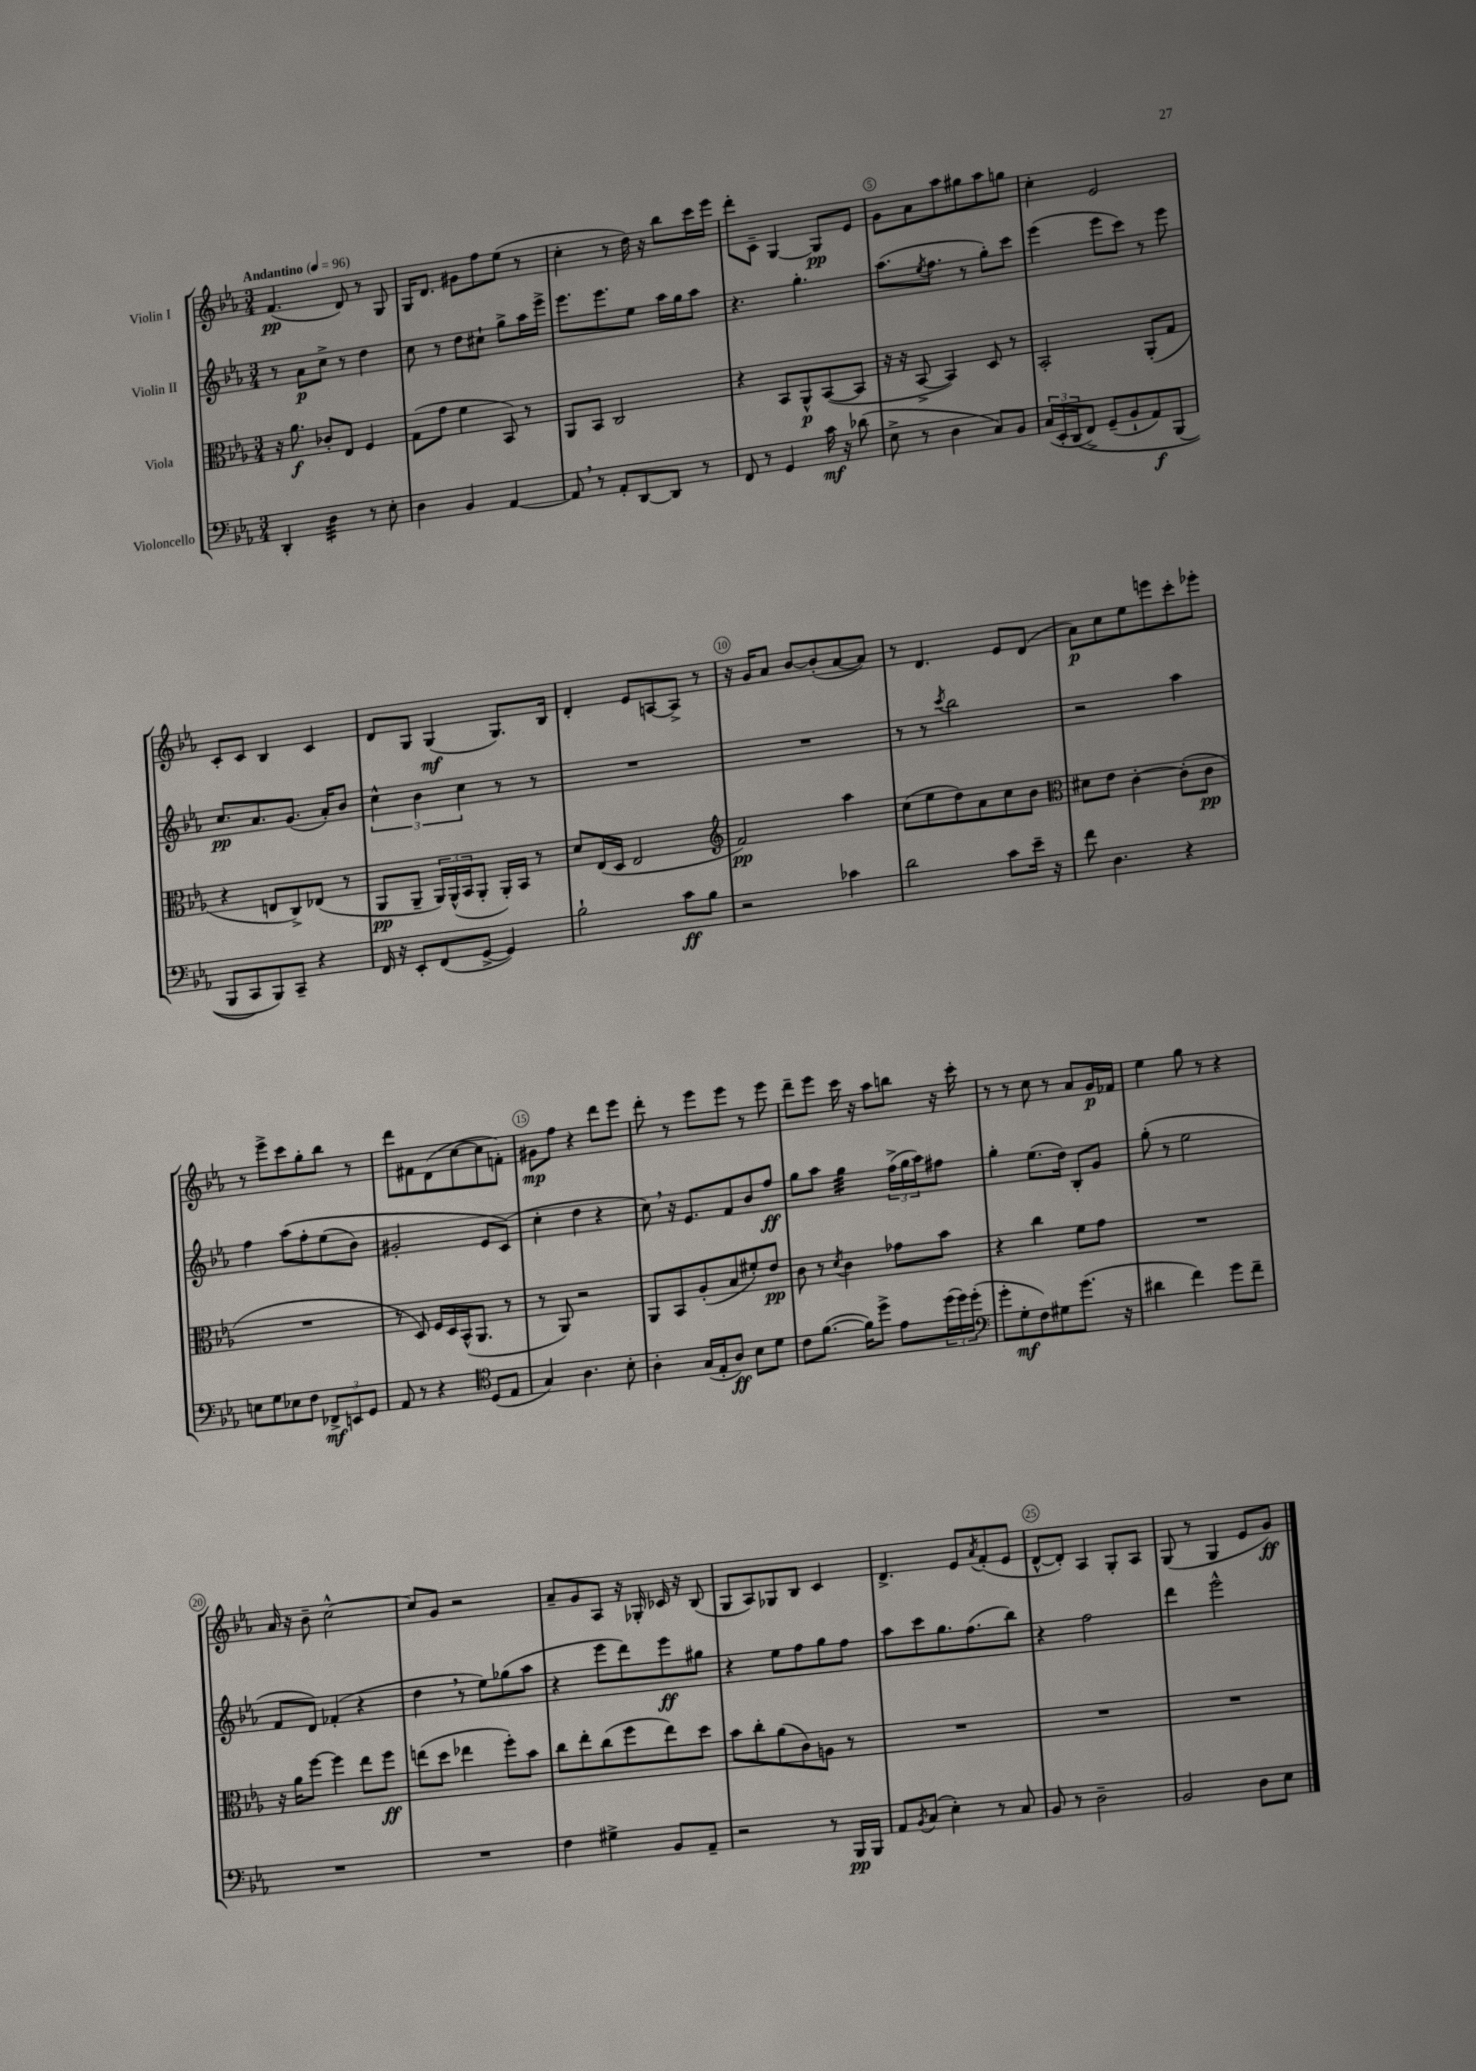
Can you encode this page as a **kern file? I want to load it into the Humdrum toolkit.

**kern	**kern	**kern	**kern
*staff4	*staff3	*staff2	*staff1
*clefF4	*clefC3	*clefG2	*clefG2
*k[b-e-a-]	*k[b-e-a-]	*k[b-e-a-]	*k[b-e-a-]
*M3/4	*M3/4	*M3/4	*M3/4
*MM96	*MM96	*MM96	*MM96
4DD'/	16r	8r	(4.f/
.	8.a-\	.	.
.	.	8a-\L	.
4D\	8c-'/L	8cc^\J	.
.	8E-/J	8r	8d/)
8r	4F/	4dd\	8r
8E-'\	.	.	8G/
=	=	=	=
4D\	(8G\L	8cc\	16G/LK
.	.	.	8.d/J
.	8g\J	8r	.
4BB-/	4f\	8dd\L	8g#\L
.	.	8cc#`\J	8ff\
[4AA-/	8BB-/)	8gg^\L	(8ee-\J
.	8r	16aa-\L	8r
.	.	16eee-^\JJ	.
=	=	=	=
8AA-/]	8AA-/L	8.eee-\L	4cc'\
8r	8BB-/J	.	.
.	.	8.eee-\	.
8AA-'/L	2C/	.	8r
[8DD/	.	8ee-\J	16dd\)
.	.	.	16r
8DD/]J	.	16aa-\LL	8bb-\L
.	.	16gg\J	.
8r	.	8aa-\J	16ccc\L
.	.	.	16eee-\JJ
=	=	=	=
8FF/	4r	4.r	8ddd'\L
8r	.	.	8c~\J
4GG/	8BB-/L	.	[4G/
.	8AA-^^/	4.gg'\	.
16c\	([8BB-/	.	8G/]L
16r	.	.	.
(8d-\	8BB-/]J	.	8e-/J
=	=	=	=
8E-^\	16r	(8.aa-\L	8g\L
.	16r	.	.
8r	[8BB-^/	.	8a-\
.	.	8qee-/	.
.	.	8.ff\J	.
4D\	4BB-/])	.	8aa-\
.	.	8r	8gg#\
8C/L)	8D/	8gg'\L)	8aa-\
8BB-/J	8r	8ccc\J	8gg\J
=	=	=	=
(24C/LL	2BB-'/	(4eee-\	4cc'\
24EE-'/	.	.	.
&(24DD/J	.	.	.
8FF^/J)	.	.	.
(8GG~/L	.	8eee-\L	2e-/
8BB-`/	.	8ccc\J)	.
8AA-/)	(8AA-'/L	8r	.
(8BBB-/J	8G/J	8eee-\	.
=	=	=	=
8BBB-/L	4r	8.cc/L	8c'/L
8CC/&)	.	.	8c/J
.	.	8.a-/	.
8BBB-/)	8E/L	.	4B-/
8CC~/J	8C^/)	(8.g/J	.
4r	(8E-/J	.	4c/
.	.	16a-'/LK)	.
.	8r	8b-/J	.
=	=	=	=
16FF/	8AA-/L	6cc^^\	8d/L
16r	.	.	.
8EE-'/L	8AA-~/J	.	8G/J
.	.	6b-\	.
(8FF/	24AA-/LL)	.	(4G/
.	(24AA-^^/	.	.
.	24BB-/J	6cc\	.
[8GG^/J	8AA-'/J	.	.
4GG/])	16AA-'/LL)	8r	8.G/L)
.	16BB-/JJ	.	.
.	8r	8r	.
.	.	.	16B-/Jk
=	=	=	=
2B-`\	8d/L	2.r	4d'/
.	(16E-/L	.	.
.	16D/JJ	.	.
.	2E-/	.	8e-/L
.	.	.	[8A/
8c\L	.	.	8A^/]J
8B-\J	.	.	8r
=	=	=	=
*	*clefG2	*	*
2r	2f/)	2.r	16r
.	.	.	16g/LK
.	.	.	8a-/J
.	.	.	[8b-/L
.	.	.	(8b-'/]
4c-\	4aa-\	.	[8a-/
.	.	.	8a-/]J)
=	=	=	=
2d\	(8cc\L	8r	8r
.	8ee-\	8r	4.d/
.	.	8qccc/	.
.	8dd\)	2bb-\	.
.	8a-\	.	.
8c\L	8cc\	.	8e-/L
16e-~\Jk	8b-\J	.	(8d/J
16r	.	.	.
=	=	=	=
*	*clefC3	*	*
8f\	8d#\L	2r	8a-\L)
4.D\	8e-\J	.	8cc\
.	[4c'\	.	8ee-\
.	.	.	8eee\
4r	(8c'\]L	4aa-\	8ccc'\
.	8c\J	.	8eee-'\J
=	=	=	=
8E\L	2.r	4ff\	8r
8G\	.	.	8eee-^\L
8E-\	.	&(8aa-\L	8ccc\
8F\J	.	8ff'\	8gg'\
12FF-^/L	.	(8ee-\	8bb-\J
12EE/	.	.	.
.	.	8b-\J)	8r
12GG/J	.	.	.
=	=	=	=
8AA-/	8r	2g#'/	8ddd\L
8r	8D/)	.	8f#\
4r	16F/LL	.	(8d\
.	16D/	.	.
.	(16BB-^^/J	.	[8cc\
.	8.AA-/J	.	.
*clefC4	*	*	*
(8D/L	.	8e-/L	8cc\]
8E-/J	8r	(8c/J&)	8f'\J)
=	=	=	=
4G/)	8r	4cc'\	8g#\L
.	8AA-/)	.	8ff\J
4.A-\	2r	4dd\	4r
.	.	4r	8ddd\L
8B-'\	.	.	8eee-\J
=	=	=	=
4A-'\	8AA-/L	8cc\)	8ddd'\
.	8BB-/	16r	8r
.	.	8.e-/L	.
(16G/LL	(8A-'/	.	8eee-\L
16E-'/J	.	.	.
8A-/J)	8B-/	8f/	8eee-\J
8B-\L	8f#'/)	8b-/	8r
8d\J	8e-/J	8ff/J	8eee-\
=	=	=	=
8c\L	8c\	8gg\L	8ddd~\L
([8.f\J	8r	8aa-\J	8eee-\J
.	8qd/	.	.
.	4c\	4gg\	16ccc\
16f\]LK)	.	.	16r
8dd^\J	.	.	8aa-\L
8e-\L	8g-\L	(24ff^\LL	8bb\J
.	.	24gg\	.
.	.	24aa-\J)	.
(24dd\L	8b-\J	8ff#\J	16r
24dd\)	.	.	.
.	.	.	16ccc'\
(24dd'\JJ	.	.	.
=	=	=	=
*clefF4	*	*	*
8g'\L	4r	4gg'\	8r
8G'\	.	.	8r
8F\)	4cc\	(8.ee-\L	8cc\
8G#\	.	.	8r
.	.	16dd\Jk)	.
(8.g\J	8f\L	8B-'/L	8a-/L
.	8g\J	8g/J	16g/L
16r	.	.	16f-/JJ
=	=	=	=
4d#\	2.r	(8gg'\	4ee-\
.	.	8r	.
4f\)	.	2ee-\	8gg\
.	.	.	8r
8g\L	.	.	4r
8f~\J	.	.	.
=	=	=	=
2.r	16r	8f/L	16a-/
.	16a-\LK	.	16r
.	[8ff\J	8d/J)	8b-~\
.	4ff\]	(4f-'/	[2cc^^\
.	8ee-\L	4r	.
.	8ff\J	.	.
=	=	=	=
2.r	(8ee\L	4dd\	8cc/]L
.	8dd\J	.	8g/J
.	4ee-\	8r	2r
.	.	8ee-\L)	.
.	8ff'\L)	(8gg-\	.
.	8b-\J	8aa-\J	.
=	=	=	=
4F\	8cc\L	4r	8a-~/L
.	8ee-'\	.	8g/
4G#^\	(8cc\	8eee-\L	8A-/J
.	8ff\	8ddd\)	16r
.	.	.	16G-'/
8BB-/L	8ee-\)	8eee-\	16c-/
.	.	.	16r
8AA-~/J	8dd\J	8gg#\J	(8B-/
=	=	=	=
2r	8b-\L	4r	8G/L
.	8cc'\	.	8A-/)
.	(8a-\	8ee-\L	8G-/
.	8c\)	8ff\	8B-/J
8r	8A\J	8gg\	4c/
16BBB-/LL	8r	8ff\J	.
16BBB-/JJ	.	.	.
=	=	=	=
8AA-/L	2.r	8aa-\L	4.d^/
8qBB-/	.	.	.
(8C/J	.	8ccc\	.
4E-'\)	.	8.gg\	.
.	.	.	8e-/L
.	.	(8.ff\	.
.	.	.	8qa-/
8r	.	.	(8f'/
8C/	.	8bb-\J)	8e-/J
=	=	=	=
8BB-/	2.r	4r	[8d^^/L
8r	.	.	8d'/]J)
2D~\	.	2ff\	4A-/
.	.	.	8G'/L
.	.	.	8A-/J
=	=	=	=
2BB-/	2.r	4ddd\	(8G/
.	.	.	8r
.	.	2eee-^^\	4G/
8D\L	.	.	8e-/L
8E-\J	.	.	8g/J)
==	==	==	==
*-	*-	*-	*-
